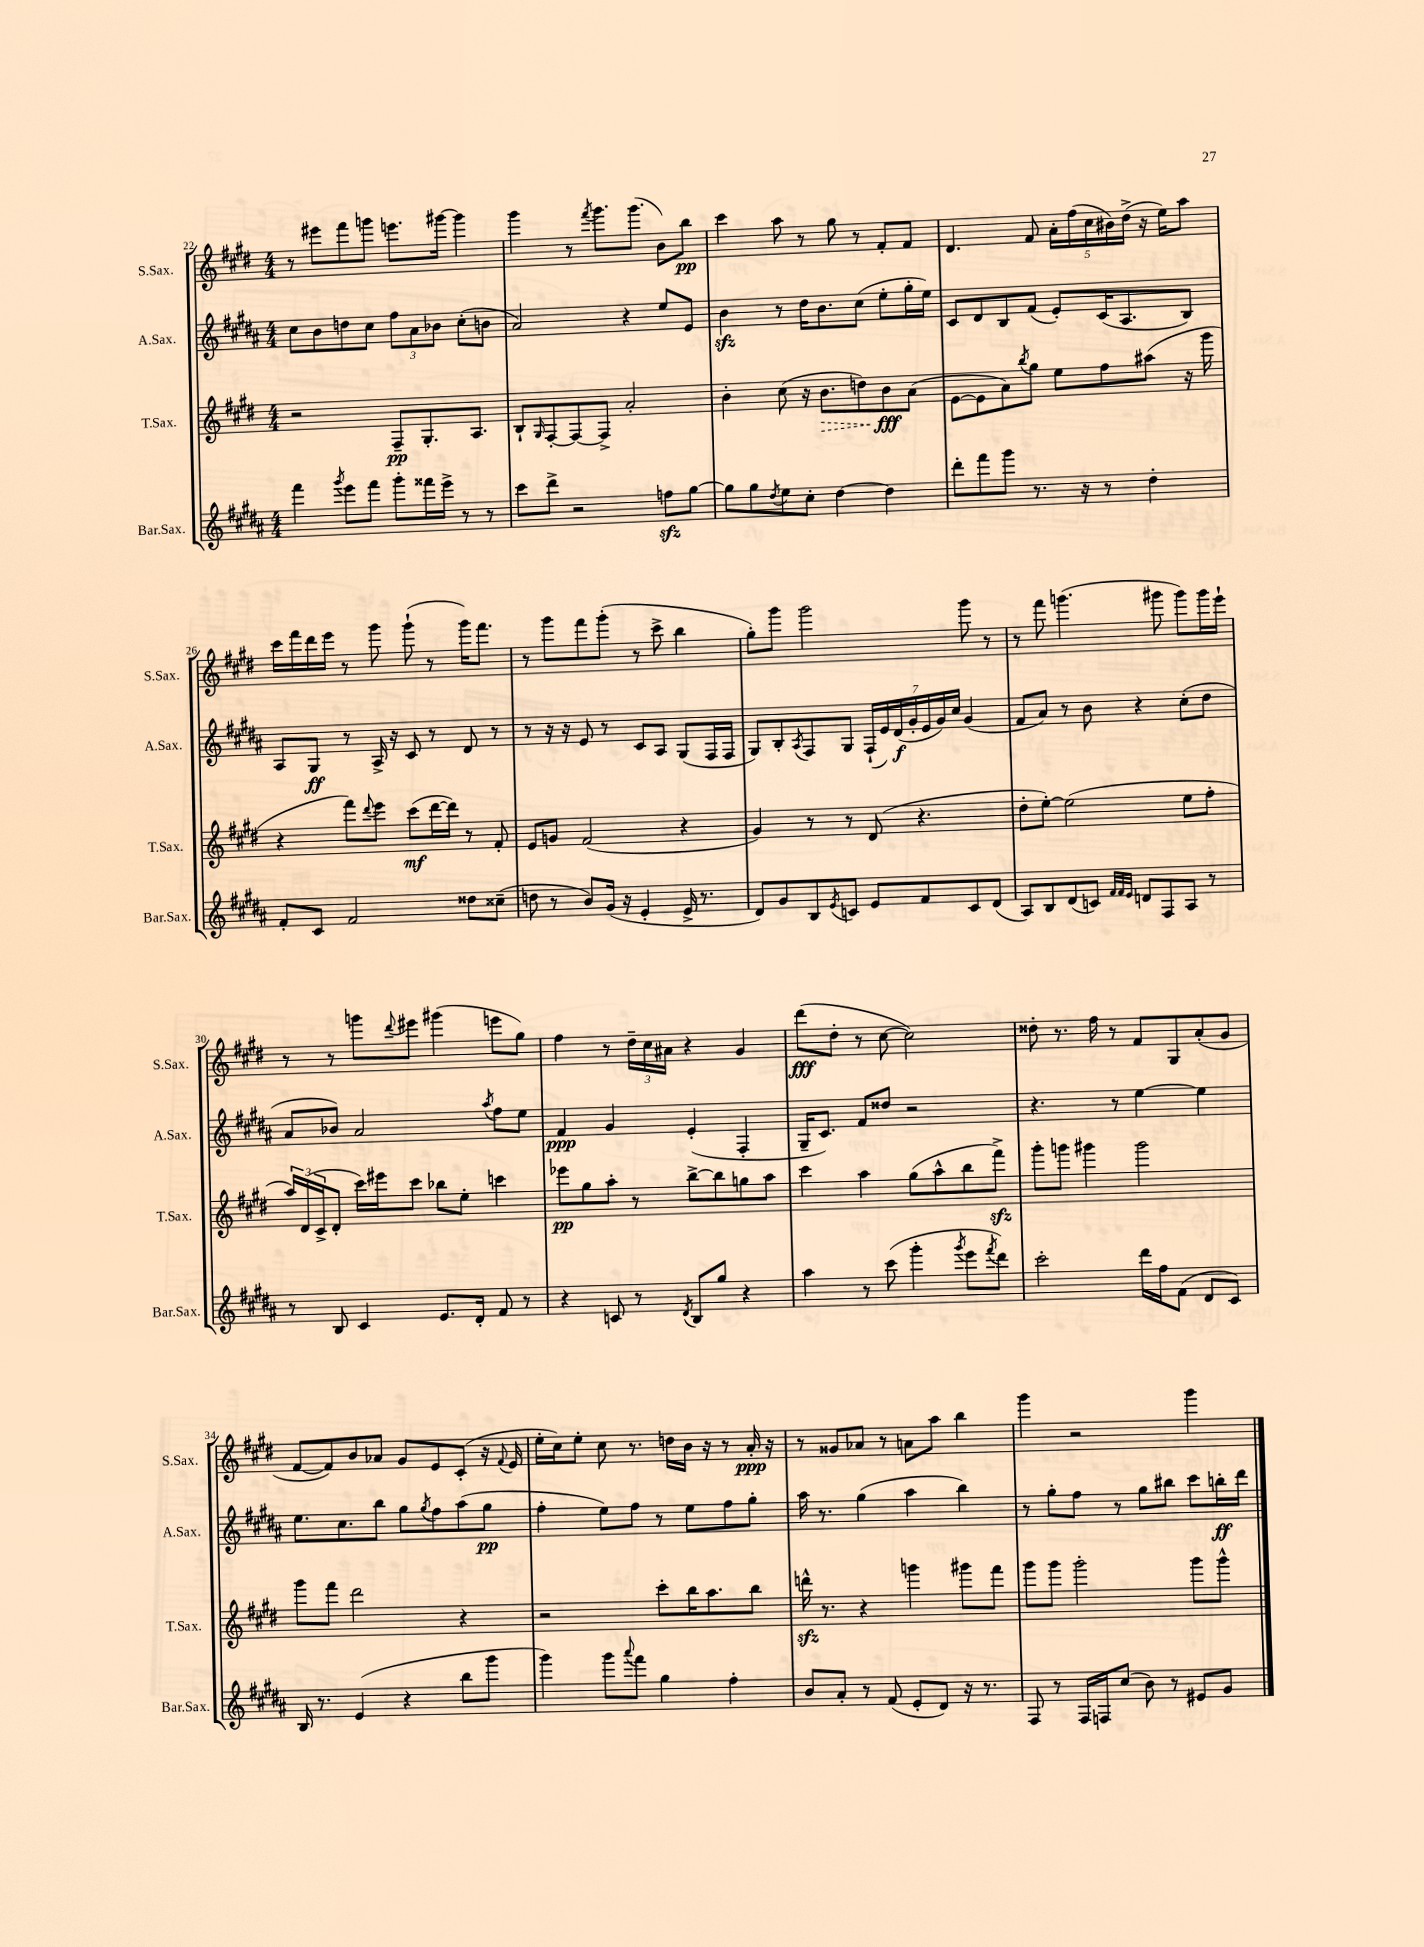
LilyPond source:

<<
\new StaffGroup <<
\new Staff = "s0" \with { instrumentName = "S.Sax." shortInstrumentName = "S.Sax." } {
    \clef treble \key e \major \numericTimeSignature \time 4/4
    r8 eis'''8 fis'''8 g'''8 e'''8. gis'''16~ gis'''4 |
    gis'''4 r8 \acciaccatura { fis'''8 } gis'''8. gis'''8.( b'8) b''8\pp |
    cis'''4 a''8 r8 gis''8 r8 fis'8-. fis'8 |
    dis'4. fis'8 \tuplet 5/4 { a'16-. fis''16( cis''16 bis'16) dis''16->( } r16 e''16) a''8 |
    cis'''16 fis'''16 dis'''16 e'''16 r8 gis'''8 gis'''8-!( r8 gis'''16) fis'''8. |
    r8 gis'''8 fis'''8 gis'''8-.( r8 cis'''8-> b''4 |
    gis''8-.) gis'''8 gis'''2 gis'''8 r8 |
    r8 fis'''8 g'''4.( gis'''8 gis'''8) gis'''16 e'''16-! |
    r8 r8 g'''8 \appoggiatura { dis'''8 } eis'''8 gis'''4( e'''8 gis''8) |
    fis''4 r8 \tuplet 3/2 { dis''16-- cis''16 ais'16 } r4 gis'4 |
    dis'''8\fff( dis''8-. r8 cis''8~ cis''2) |
    disis''8-. r8. fis''16 r8 fis'8 gis8 a'8-.( gis'8 |
    fis'8~ fis'8) b'8 aes'8 gis'8 e'8 cis'8-.( r16 \appoggiatura { fis'8 } e'16 |
    e''16-. cis''16) e''8-. cis''8 r8. d''16 b'16 r16 r8 a'16-.\ppp r16 |
    r8 gisis'8 aes'8 r8 a'8 a''8 b''4 |
    gis'''4 r2 gis'''4 \bar "|." |
}
\new Staff = "s1" \with { instrumentName = "A.Sax." shortInstrumentName = "A.Sax." } {
    \clef treble \key b \major \numericTimeSignature \time 4/4
    cis''8 b'8 d''8 cis''8 \tuplet 3/2 { fis''8 ais'8 bes'8 } cis''8-.( b'8 |
    ais'2) r4 e''8 e'8 |
    b'4\sfz r8 dis''16 b'8. cis''8( e''8-. gis''16-. e''16) |
    cis'8 dis'8 b8 fis'8( e'8-.) cis'16( ais8. b8) |
    ais8 gis8\ff r8 ais16-> r16 cis'8 r8 dis'8 r8 |
    r8 r16 r16 e'8 r8 cis'8 ais8 gis8( fis16 fis16 |
    gis8) b8-. \acciaccatura { ais8 } fis8 gis8 \tuplet 7/4 { fis16-!( e'16) dis'16\f( gis'16-. e'16 gis'16) cis''16 } gis'4( |
    fis'8 ais'8) r8 b'8 r4 cis''8-.( dis''8 |
    ais'8 bes'8) ais'2 \acciaccatura { ais''8 } fis''8 e''8 |
    fis'4\ppp gis'4 e'4-.( fis4-. |
    gis16-- cis'8.) fis'8 disis''8 r2 |
    r4. r8 e''4~ e''4 |
    e''8. cis''8. b''8 gis''8 \acciaccatura { gis''8 } fis''8 ais''8( gis''8\pp |
    fis''4-. e''8) fis''8 r8 e''8 fis''8 gis''8-. |
    ais''16 r8. gis''4( ais''4 b''4) |
    r8 gis''8-. fis''8 r8 gis''8 bis''8 cis'''8 b''16-.\ff dis'''16 \bar "|." |
}
\new Staff = "s2" \with { instrumentName = "T.Sax." shortInstrumentName = "T.Sax." } {
    \clef treble \key e \major \numericTimeSignature \time 4/4
    r2 fis8--\pp gis8.-. a8. |
    b8-! \grace { gis16 } fis8~-. fis8~ fis8-> a'2-. |
    b'4-. cis''8( r16 \once \override Hairpin.style = #'dashed-line b'8.\> d''8) b'8\fff\! a'8( |
    e'8~ e'8 a'8) \acciaccatura { b''8 } gis''8 e''8 fis''8 ais''8( r16 gis'''16 |
    r4 fis'''8) \appoggiatura { dis'''8 } e'''8 cis'''8\mf( dis'''16~ dis'''16) r8 fis'8-. |
    e'8 g'8 fis'2( r4 |
    gis'4) r8 r8 dis'8( r4. |
    dis''8-. e''8~-.) e''2( e''8 fis''8-. |
    \tuplet 3/2 { a''16) dis'16( cis'16-> } dis'8-. cis'''16) eis'''16 cis'''8 bes''8 e''8-. c'''4 |
    ees'''8\pp gis''8 a''8-. r8 b''8~-> b''8 g''8 a''8 |
    cis'''4 a''4 gis''8( a''8-^ b''8 fis'''8->\sfz) |
    gis'''8-. g'''8 gis'''4 gis'''2 |
    gis'''8 fis'''8 dis'''2 r4 |
    r2 cis'''8-. b''16 a''8. b''8 |
    d'''16-^\sfz r8. r4 g'''4 gis'''8 fis'''8 |
    gis'''8 gis'''8 gis'''2-. gis'''8 gis'''8-^ \bar "|." |
}
\new Staff = "s3" \with { instrumentName = "Bar.Sax." shortInstrumentName = "Bar.Sax." } {
    \clef treble \key b \major \numericTimeSignature \time 4/4
    fis'''4 \acciaccatura { gis'''8 } e'''8 fis'''8 gis'''8-. fisis'''16 e'''16-> r8 r8 |
    cis'''8 dis'''8-> r2 f''8\sfz gis''8~ |
    gis''8 gis''8 \acciaccatura { dis''8 } e''8 cis''8-. dis''4~ dis''4 |
    dis'''8-. fis'''8 gis'''8 r8. r16 r8 dis''4-. |
    fis'8-. cis'8 fis'2 disis''8 cisis''8--( |
    d''8 r8 b'8) gis'16( r16 e'4-. e'16-> r8. |
    dis'8) gis'8 b8 \acciaccatura { e'8 } c'8 e'8 fis'8 c'8 dis'8( |
    ais8) b8 dis'8( c'8) \grace { fis'32 fis'32 e'32 } d'8 fis8 ais8 r8 |
    r8 b8 cis'4 e'8. dis'16-. fis'8 r8 |
    r4 c'8 r8 \acciaccatura { dis'8 } b8 gis''8 r4 |
    ais''4 r8 cis'''8( gis'''4-. \acciaccatura { gis'''8 } e'''8 \acciaccatura { fis'''8 } dis'''8) |
    cis'''2-. dis'''16 fis''16 fis'8( dis'8 cis'8) |
    b16 r8. e'4( r4 b''8 gis'''8 |
    gis'''4) gis'''8 \appoggiatura { ais'''8 } fis'''8 gis''4 fis''4-. |
    b'8 ais'8-. r8 fis'8( e'8-. dis'8) r16 r8. |
    fis8 r8 fis16 f16 cis''8( b'8) r8 eis'8 gis'8 \bar "|." |
}
>>
>>
\layout { \context { \Score currentBarNumber = #22 } }
